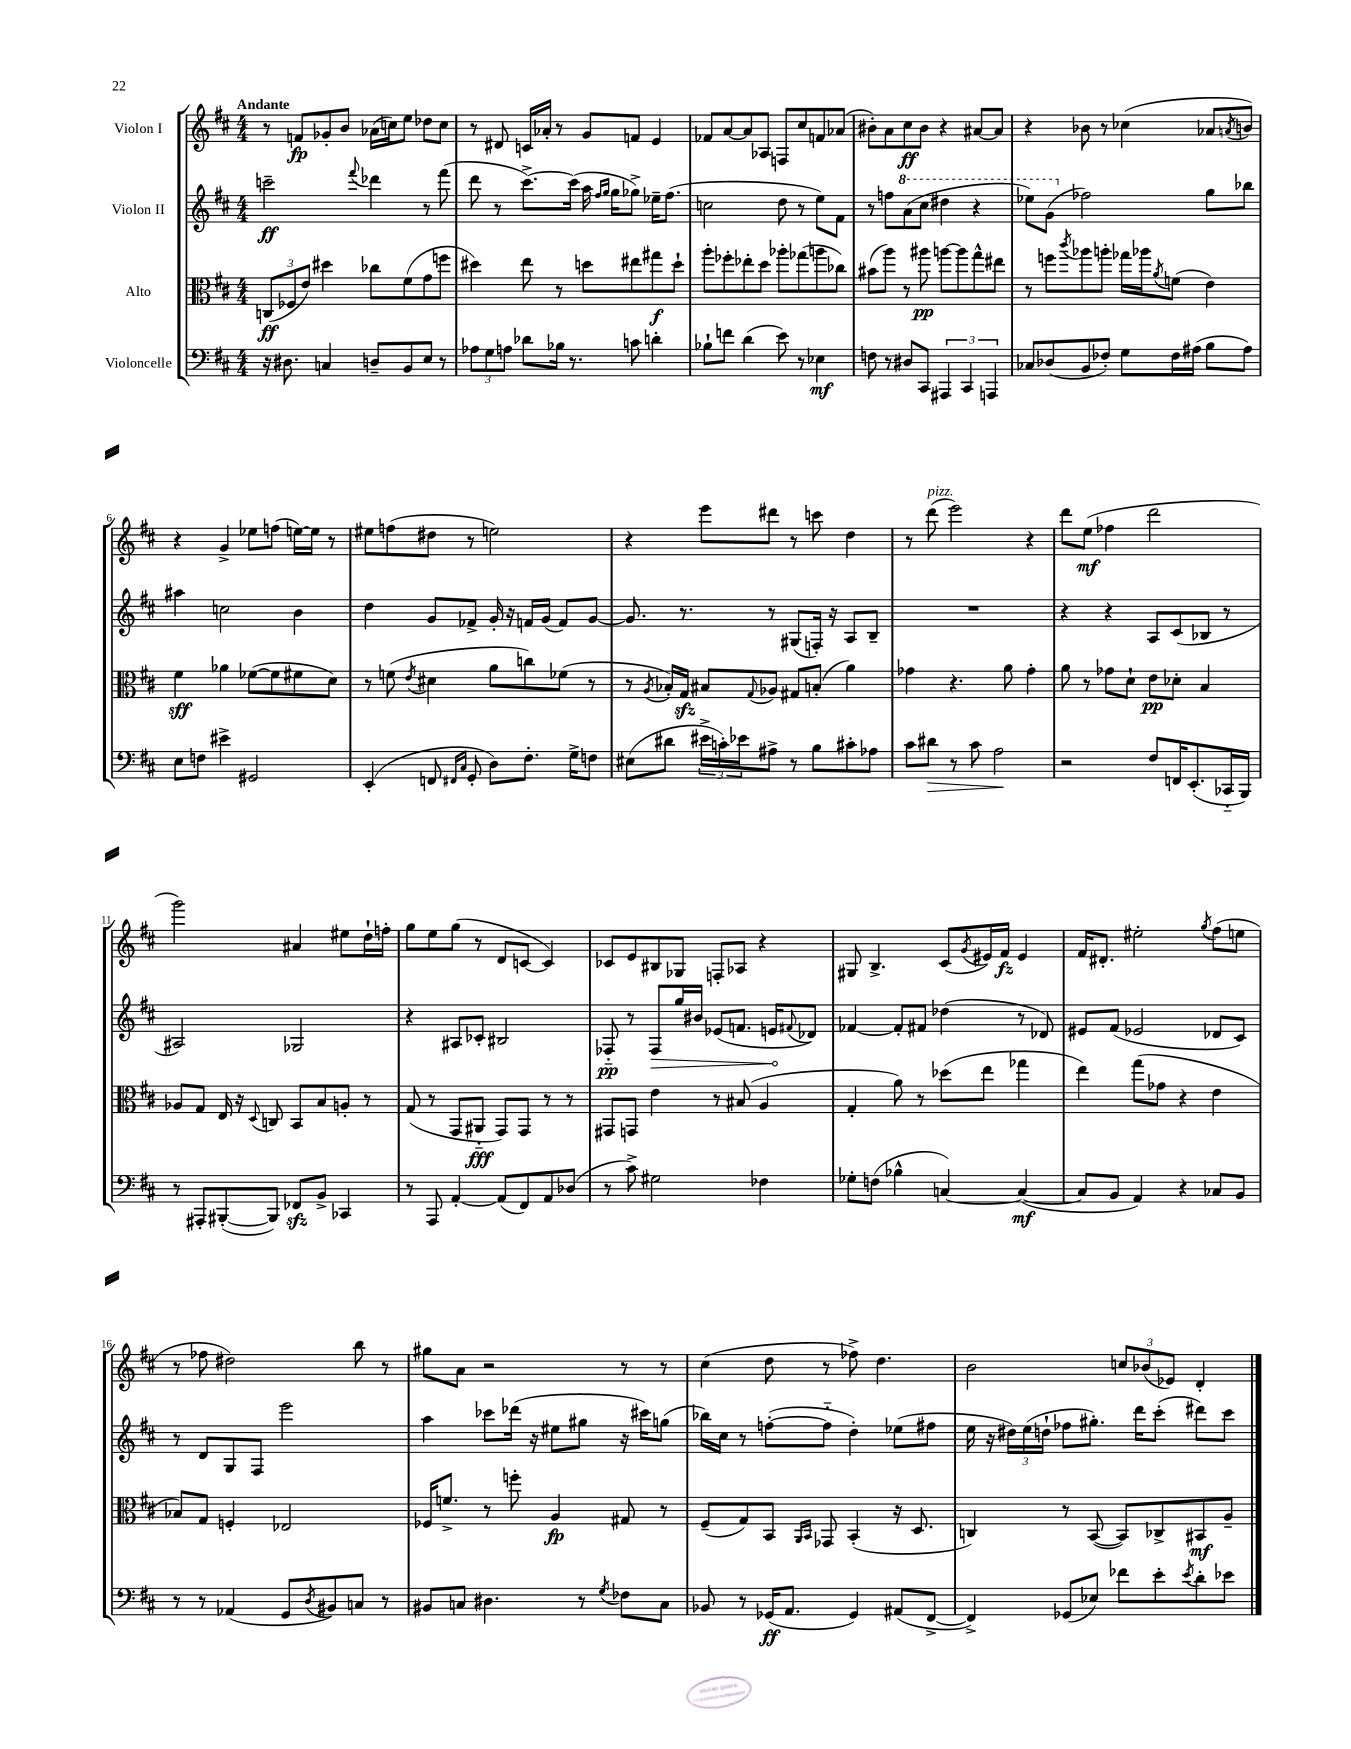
<<
\new StaffGroup <<
\new Staff = "s0" \with { instrumentName = "Violon I" } {
    \clef treble \key d \major \numericTimeSignature \time 4/4 \tempo "Andante"
    r8 f'8\fp ges'8-. b'8 aes'16( c''16) e''8 des''8 c''8 |
    r8 dis'8 c'16 aes'16-. r8 g'8 f'8 e'4 |
    fes'8 a'8~ a'8 aes8 f8 cis''8 f'8 aes'8( |
    bis'8-.) a'8 cis''8\ff bis'8 r4 ais'8~ ais'8 |
    r4 bes'8 r8 ces''4( aes'8 \acciaccatura { a'8 } b'8) |
    r4 g'4-> ees''8 f''8( e''16~) e''16 r8 |
    eis''8 f''8( dis''8 r8 e''2) |
    r4 e'''8 dis'''8 r8 c'''8 d''4 |
    r8 d'''8^\markup { \italic "pizz." }( e'''2) r4 |
    d'''8 e''8\mf( fes''4 d'''2 |
    g'''2) ais'4 eis''8 d''16-! f''16-. |
    g''8 e''8 g''8( r8 d'8 c'8~ c'4) |
    ces'8 e'8 bis8 ges8 f8-. aes8 r4 |
    gis8 b4.-> cis'8( \acciaccatura { g'8 } eis'16) fis'16\fz eis'4 |
    fis'16 dis'8.-. eis''2-. \acciaccatura { g''8 } fis''8( e''8 |
    r8 fes''8 dis''2) b''8 r8 |
    gis''8 a'8 r2 r8 r8 |
    cis''4( d''8 r8 fes''8->) d''4. |
    b'2 \tuplet 3/2 { c''8 bes'8( ees'8) } d'4-. \bar "|." |
}
\new Staff = "s1" \with { instrumentName = "Violon II" } {
    \clef treble \key d \major \numericTimeSignature \time 4/4
    c'''2--\ff \appoggiatura { fis'''8 } des'''4 r8 fis'''8( |
    d'''8 r8 cis'''8.~->) cis'''16( a''16 \grace { fis''16 g''16 } g''16 ges''8->) ees''16-- fis''8.( |
    c''2 d''8 r8 e''8) fis'8 |
    r8 f''8 \ottava #1 a''8( cis'''8 dis'''4 r4 |
    ees'''8) g''8( \ottava #0 fes''2) g''8 bes''8 |
    ais''4 c''2 b'4 |
    d''4 g'8 fes'8-> g'16-. r16 f'16 g'16( f'8) g'8~ |
    g'8. r8. r8 gis8( f16-.) r16 a8 b8-- |
    R1 |
    r4 r4 a8 cis'8( bes8 r8 |
    ais2) ges2 |
    r4 ais8 ces'8-. bis2 |
    fes8-_\pp r8 \once \override Hairpin.circled-tip = ##t fes8\> g''16 bis'16 ees'8( f'8. e'16\! \appoggiatura { fis'8 } des'8) |
    fes'4~ fes'8-. fis'8 des''4( r8 des'8) |
    eis'8 fis'8( ees'2 des'8 cis'8) |
    r8 d'8 g8 fis8 e'''2 |
    a''4 ces'''8 des'''16( r16 eis''8 gis''8 r16 cis'''16) g''8( |
    bes''16) cis''16 r8 f''8~-.( f''8-_ d''4-.) ees''8( fis''8 |
    e''16 r16 \tuplet 3/2 { dis''16) e''16( d''16-! } fes''8 gis''8.-.) d'''16 cis'''8-.( dis'''8) cis'''8 \bar "|." |
}
\new Staff = "s2" \with { instrumentName = "Alto" } {
    \clef alto \key d \major \numericTimeSignature \time 4/4
    \tuplet 3/2 { c8\ff( fes8 e'8) } dis''4 ces''8 fis'8( g'8 f''8 |
    dis''4) e''8 r8 d''8 eis''8 gis''8\f d''8-! |
    a''8-. fes''8-. ees''8-. d''8 aes''8-. ges''8( a''8 ces''8) |
    bis'8( a''8) r8 ais''8\pp a''8~ a''8 g''8-^ eis''8 |
    r8 f''8 \acciaccatura { cis'''8 } aes''8 a''8-. ges''16 aes''16 \acciaccatura { a'8 } f'8( e'4) |
    fis'4\sff aes'4 fes'8~( fes'8 fis'8 d'8) |
    r8 f'8( \acciaccatura { e'8 } dis'4 a'8 c''8) fes'8( r8 |
    r8 \acciaccatura { a8 } bes16-.) g16\sfz bis8 \appoggiatura { g8 } aes8 gis8 b8-.( a'4) |
    ges'4 r4. a'8 ges'4-. |
    a'8 r8 ges'8 d'8-! e'8\pp des'8-. b4 |
    aes8 g8 e16 r16 \appoggiatura { d8 } c8 b,8 b8 a8-. r8 |
    g8( r8 g,8 ais,8-_\fff g,8) g,8 r8 r8 |
    gis,8 g,8 e'4 r8 bis8( a4 |
    g4-. a'8) r8 des''8( e''8 ges''4 |
    e''4) g''8( ges'8 r4 e'4 |
    bes8) g8 f4-. ees2 |
    fes16 f'8.-> r8 f''8-. a4\fp gis8 r8 |
    fis8--( g8) b,8 \grace { a,16 b,16 } ges,8 b,4-.( r16 d8. |
    c4) r8 b,8~( b,8) ces8-> bis,8\mf a8-- \bar "|." |
}
\new Staff = "s3" \with { instrumentName = "Violoncelle" } {
    \clef bass \key d \major \numericTimeSignature \time 4/4
    r16 dis8. c4 d8-- b,8 e8 r8 |
    \tuplet 3/2 { aes8 g8 a8 } des'8 bes16 r8. c'8 d'4-. |
    bes8-! f'8 d'4( e'8) r8 ees4\mf |
    f8 r8 dis8 cis,8 \tuplet 3/2 { ais,,4 cis,4 a,,4 } |
    ces8 des8( b,8 fes8-.) g8 fes16 ais16( b8 ais8) |
    e8 f8 eis'4-> gis,2 |
    e,4-.( f,8 \grace { fis,16 cis16 } g,8-. d8) fis8.-. g16-> f8 |
    eis8( dis'8 \tuplet 3/2 { eis'16-> c'16-.) ees'16 } ais8-> r8 b8 cis'8-. aes8 |
    cis'8 dis'8\> r8 cis'8 a2\! |
    r2 fis8 f,16 e,8.-.( ces,16-_ b,,16) |
    r8 ais,,8-. bis,,8~-.( bis,,8) fes,8\sfz b,8-> ces,4 |
    r8 a,,8 a,4~-. a,8( fis,8) a,8 des8( |
    r8 cis'8->) gis2 fes4 |
    ges8-. f8( bes4-^ c4~) c4~\mf( |
    c8 b,8 a,4) r4 ces8 b,8 |
    r8 r8 aes,4( g,8 \acciaccatura { d8 } bis,8) c8 r8 |
    bis,8 c8 dis4. r8 \acciaccatura { g8 } fes8 c8 |
    bes,8 r8 ges,16\ff( a,8. ges,4) ais,8( fis,8~-> |
    fis,4->) ges,8( ees8) fes'8 e'8-. \acciaccatura { e'8 } d'8-. ees'8 \bar "|." |
}
>>
>>
